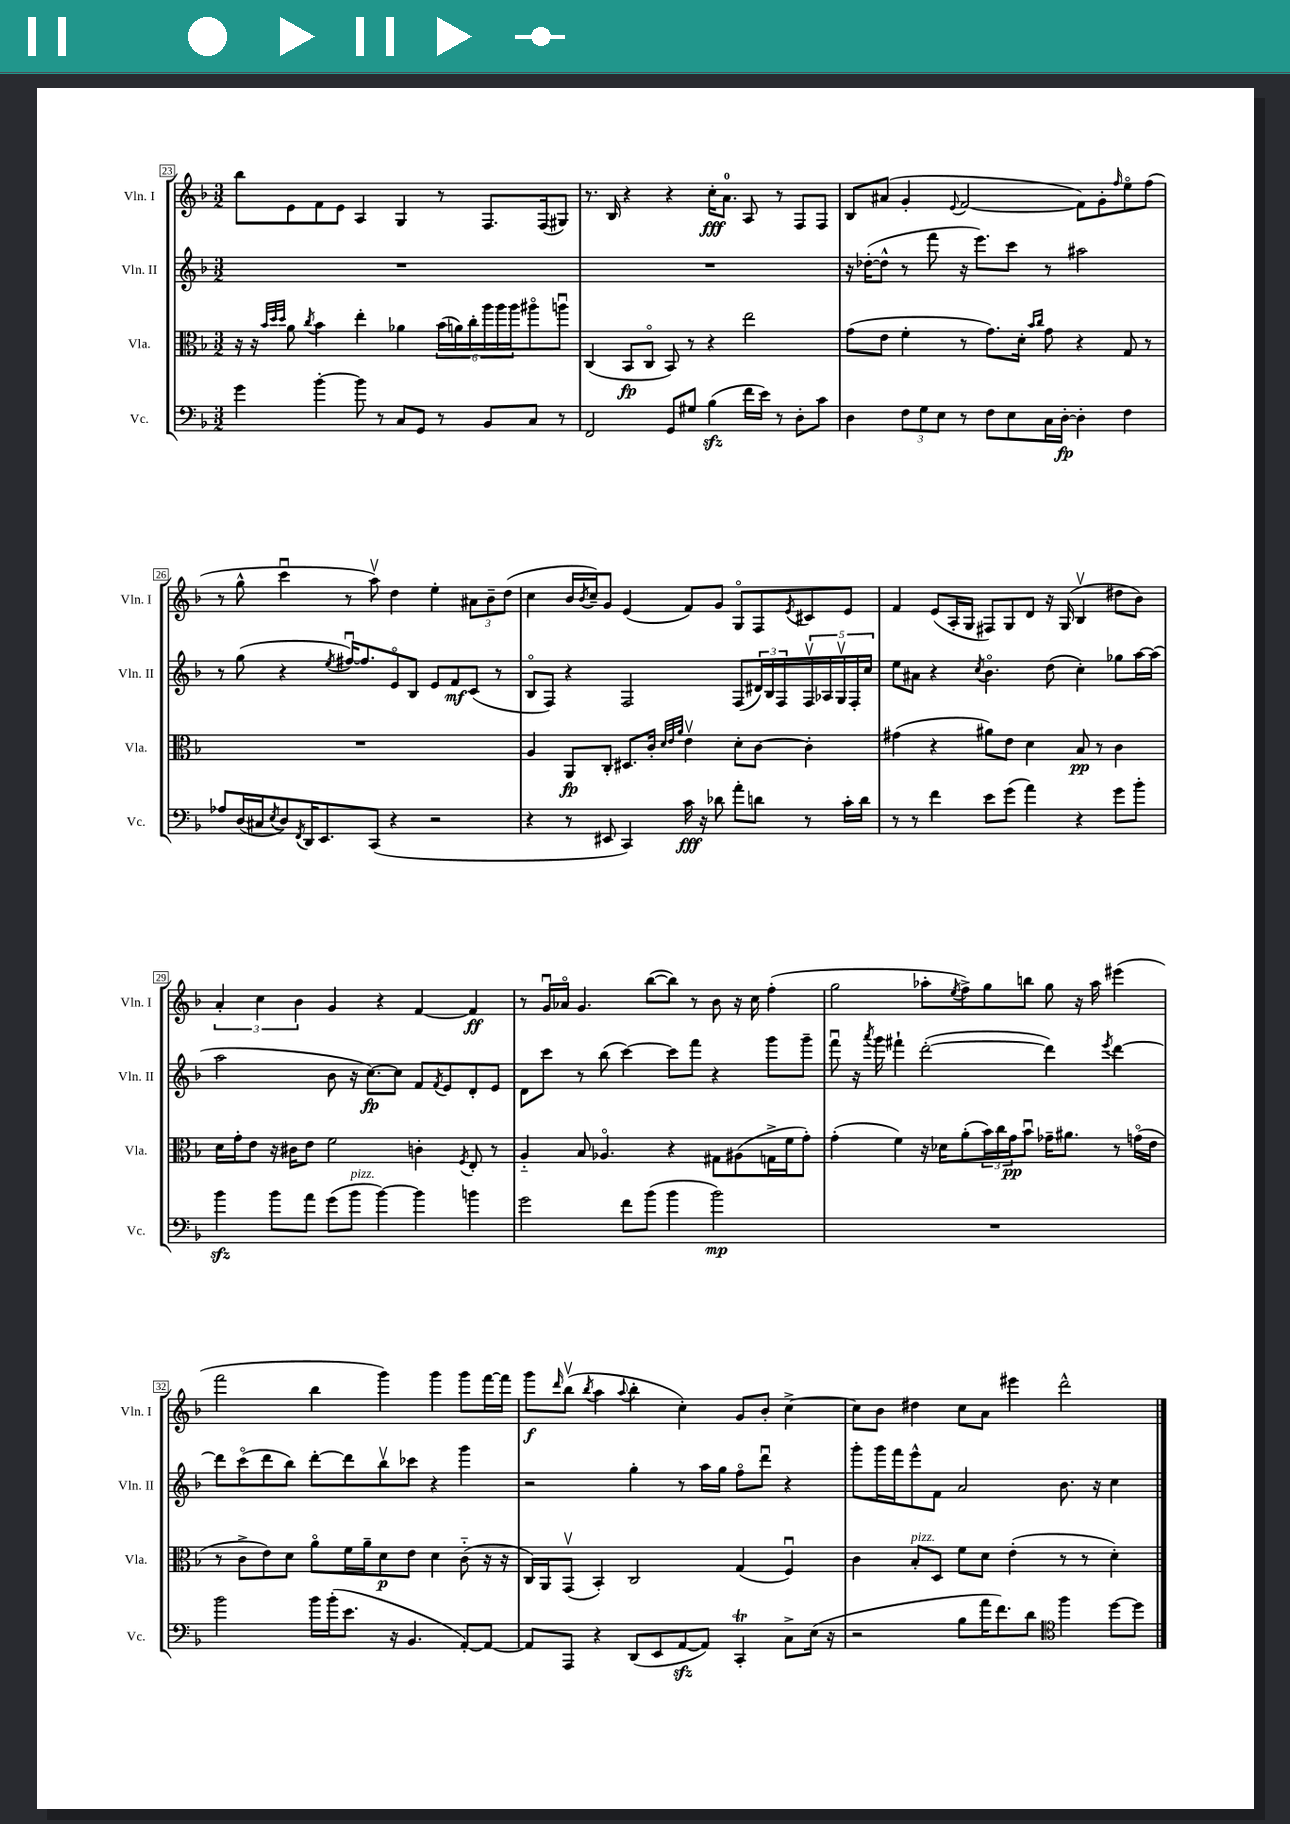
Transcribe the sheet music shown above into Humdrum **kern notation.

**kern	**dynam	**kern	**dynam	**kern	**dynam	**kern	**dynam
*part4	*part4	*part3	*part3	*part2	*part2	*part1	*part1
*staff4	*staff4	*staff3	*staff3	*staff2	*staff2	*staff1	*staff1
*I"Vc.	*	*I"Vla.	*	*I"Vln. II	*	*I"Vln. I	*
*I'Vc.	*	*I'Vla.	*	*I'Vln. II	*	*I'Vln. I	*
*clefF4	*	*clefC3	*	*clefG2	*	*clefG2	*
*k[b-]	*	*k[b-]	*	*k[b-]	*	*k[b-]	*
*M3/2	*	*M3/2	*	*M3/2	*	*M3/2	*
=23	=23	=23	=23	=23	=23	=23	=23
4g\	.	16r	.	1.r	.	8bb-\L	.
.	.	16r	.	.	.	.	.
.	.	32qqb-/LLL	.	.	.	.	.
.	.	32qqdd/	.	.	.	.	.
.	.	32qqdd/JJJ	.	.	.	.	.
.	.	8a\	.	.	.	8e\	.
.	.	8qcc/	.	.	.	.	.
[4b-'\	.	4b-\	.	.	.	8f\	.
.	.	.	.	.	.	8e\J	.
8b-\]	.	4ee'\	.	.	.	4A/	.
8r	.	.	.	.	.	.	.
8C/L	.	4a-X\	.	.	.	4G/	.
8GG/J	.	.	.	.	.	.	.
8r	.	(24b-\LL	.	.	.	8r	.
.	.	24an\)	.	.	.	.	.
.	.	24cc'\	.	.	.	.	.
8BB-/L	.	24aa\	.	.	.	8.F/L	.
.	.	24aa\	.	.	.	.	.
.	.	24aa\J	.	.	.	.	.
8C/J	.	8aa#X\	.	.	.	.	.
.	.	.	.	.	.	(16F/k	.
8r	.	8aanu\J	.	.	.	8G#X/J)	.
=24	=24	=24	=24	=24	=24	=24	=24
2FF/	.	(4C/	.	1.r	.	8.r	.
.	.	.	.	.	.	16B-/	.
.	.	8BB-/L	fp	.	.	4r	.
.	.	8C/J	.	.	.	.	.
8GG/L	.	8BB-/)	.	.	.	4r	.
8G#X/J	.	8r	.	.	.	.	.
(4B-zz\	.	4r	.	.	.	16cc'\KL	fff
.	.	.	.	.	.	8.a\J	.
16f\LL	.	2ee\	.	.	.	8A/	.
16e\JJ)	.	.	.	.	.	.	.
8r	.	.	.	.	.	8r	.
8D'\L	.	.	.	.	.	8F/L	.
8c\J	.	.	.	.	.	8F/J	.
=25	=25	=25	=25	=25	=25	=25	=25
4D\	.	(8g\L	.	16r	.	8B-/L	.
.	.	.	.	([16dd-X'\KL	.	.	.
.	.	8e\J	.	8dd-^^\J]	.	(8a#X/J	.
12F\L	.	4f'\	.	8r	.	4g'/	.
12G\	.	.	.	.	.	.	.
.	.	.	.	8fff\	.	.	.
12E\J	.	.	.	.	.	.	.
.	.	.	.	.	.	8qqe/	.
8r	.	8r	.	16r	.	[2f/	.
.	.	.	.	8.eee\L)	.	.	.
8F\L	.	8.g\L)	.	.	.	.	.
8E\	.	.	.	8ccc\J	.	.	.
.	.	16d'\Jk	.	.	.	.	.
.	.	16qqb-/LL	.	.	.	.	.
.	.	16qqcc/JJ	.	.	.	.	.
16C\L	.	8g\	.	8r	.	.	.
[16D'\JJ	fp	.	.	.	.	.	.
4D'\]	.	4r	.	2aa#X\	.	8f\L])	.
.	.	.	.	.	.	8g'\	.
.	.	.	.	.	.	16qqff/	.
4F\	.	8G/	.	.	.	8ee\	.
.	.	8r	.	.	.	(8ff\J	.
!!LO:LB:g=z
=26	=26	=26	=26	=26	=26	=26	=26
8A-X/L	.	1.r	.	8r	.	8r	.
(16D/L	.	.	.	(8gg\	.	8gg^^\	.
16C#X/J	.	.	.	.	.	.	.
8qE/	.	.	.	.	.	.	.
8D/)	.	.	.	4r	.	4cccu\	.
8qFF/	.	.	.	.	.	.	.
16DD/K	.	.	.	.	.	.	.
8.EE/	.	.	.	.	.	.	.
.	.	.	.	8qee/	.	.	.
.	.	.	.	[16ff#Xu/KL)	.	8r	.
.	.	.	.	8.ff#/]	.	.	.
(8CC/J	.	.	.	.	.	8aav\)	.
4r	.	.	.	8e/	.	4dd\	.
.	.	.	.	8B-/J	.	.	.
2r	.	.	.	8e/L	.	4ee'\	.
.	.	.	.	8f/	mf	.	.
.	.	.	.	(8c/J	.	12a#X\L	.
.	.	.	.	.	.	12b-~\	.
.	.	.	.	8r	.	.	.
.	.	.	.	.	.	(12dd\J	.
=27	=27	=27	=27	=27	=27	=27	=27
4r	.	4A/	.	8B-/L	.	4cc\	.
.	.	.	.	8F/J)	.	.	.
8r	.	8AA/L	fp	4r	.	16b-/LL	.
.	.	.	.	.	.	8qb-/	.
.	.	.	.	.	.	16cc~/J)	.
8EE#X/	.	8C'/J	.	.	.	8g/J	.
4CC/)	.	8.D#X/L	.	2F/	.	(4e/	.
.	.	16c'/Jk	.	.	.	.	.
.	.	32qqd/LLL	.	.	.	.	.
.	.	32qqe/	.	.	.	.	.
.	.	32qqa/JJJ	.	.	.	.	.
16c\	fff	4ev\	.	.	.	8f/L)	.
16r	.	.	.	.	.	.	.
8d-X\	.	.	.	.	.	8g/J	.
8a'\L	.	8d'\L	.	(8F/L	.	8G/L	.
8dn\J	.	[8c\J	.	24d#X/L)	.	8F/	.
.	.	.	.	24B-/	.	.	.
.	.	.	.	24F/	.	.	.
.	.	.	.	.	.	8qe/	.
8r	.	4c'\]	.	20Fv/	.	8c#X/	.
.	.	.	.	20A-X/	.	.	.
.	.	.	.	20Gv/	.	.	.
16c'\LL	.	.	.	.	.	8e/J	.
.	.	.	.	20F'/	.	.	.
16d\JJ	.	.	.	.	.	.	.
.	.	.	.	20cc/JJ	.	.	.
=28	=28	=28	=28	=28	=28	=28	=28
8r	.	(4g#X\	.	8ee\L	.	4f/	.
8r	.	.	.	8a#X\J	.	.	.
4f\	.	4r	.	4r	.	(8e/L	.
.	.	.	.	.	.	16A'/L	.
.	.	.	.	.	.	16G/JJ	.
.	.	.	.	8qcc/	.	.	.
8e\L	.	8a#X\L)	.	4.b-\	.	8F#X/L)	.
(8g\J	.	8e\J	.	.	.	8G/	.
4a\)	.	4d\	.	.	.	8d/J	.
.	.	.	.	(8dd\	.	16r	.
.	.	.	.	.	.	(16G/	.
4r	.	8B-/	pp	4cc'\)	.	4B-v/	.
.	.	8r	.	.	.	.	.
8g\L	.	4c\	.	8gg-X\L	.	8dd#X\L	.
8b-'\J	.	.	.	[16aa\L	.	8b-\J)	.
.	.	.	.	(16aa\JJ]	.	.	.
!!LO:LB:g=z
=29	=29	=29	=29	=29	=29	=29	=29
4b-zz\	.	16d\LL	.	2aa\	.	6a'/	.
.	.	16g'\J	.	.	.	.	.
.	.	8e\J	.	.	.	.	.
.	.	.	.	.	.	6cc\	.
8b-\L	.	16r	.	.	.	.	.
.	.	16c#X\KL	.	.	.	.	.
.	.	.	.	.	.	6b-\	.
8a\J	.	8e\J	.	.	.	.	.
(8g\L	.	2f\	.	8b-\	.	4g/	.
!LO:TX:a:i:t=pizz.	!	!	!	!	!	!	!
8b-\J	.	.	.	16r	.	.	.
.	.	.	.	[8.cc\L)	fp	.	.
[4b-\)	.	.	.	.	.	4r	.
.	.	.	.	8cc\J]	.	.	.
4b-\]	.	4cn'\	.	8f/L	.	[4f/	.
.	.	.	.	8qf/	.	.	.
.	.	.	.	8e/	.	.	.
.	.	8qF/	.	.	.	.	.
4bn\	.	8E'/	.	8d'/	.	4f/]	ff
.	.	8r	.	8e/J	.	.	.
=30	=30	=30	=30	=30	=30	=30	=30
2g\	.	4A/	.	8d\L	.	8r	.
.	.	.	.	8ccc\J	.	16gu/LL	.
.	.	.	.	.	.	16a-X/JJ	.
.	.	8B-/	.	8r	.	4.g/	.
.	.	4.A-X/	.	(8bb-\	.	.	.
8f\L	.	.	.	[4ccc\)	.	.	.
(8b-\J	.	.	.	.	.	([8bb-\L	.
4b-\	.	4r	.	8ccc\L]	.	8bb-\J])	.
.	.	.	.	8fff\J	.	8r	.
2b-\)	mp	8G#X\L	.	4r	.	8b-\	.
.	.	(8A#X\	.	.	.	16r	.
.	.	.	.	.	.	16cc\	.
.	.	16Gn^\L	.	8ggg\L	.	(4ff'\	.
.	.	16f\J	.	.	.	.	.
.	.	8g'\J)	.	8ggg~\J	.	.	.
=31	=31	=31	=31	=31	=31	=31	=31
1.r	.	(4g'\	.	8fffu\	.	2gg\	.
.	.	.	.	16r	.	.	.
.	.	.	.	8qaaa/	.	.	.
.	.	.	.	16ggg\	.	.	.
.	.	4f\)	.	4fff#X`\	.	.	.
.	.	16r	.	([2ddd'\	.	8aa-X'\L	.
.	.	16d-X\KL	.	.	.	.	.
.	.	.	.	.	.	8qee/	.
.	.	(8a'\	.	.	.	8ff^\)	.
.	.	24b-\L)	.	.	.	8gg\	.
.	.	24cc\	.	.	.	.	.
.	.	24g\J	pp	.	.	.	.
.	.	8b-u\J	.	.	.	8bbn\J	.
.	.	16g-X~\KL	.	4ddd\])	.	8gg\	.
.	.	8.a#X\J	.	.	.	.	.
.	.	.	.	.	.	16r	.
.	.	.	.	.	.	16aa-\	.
.	.	.	.	8qeee/	.	.	.
.	.	8r	.	[4ddd\	.	(4eee#X\	.
.	.	(16gn\LL	.	.	.	.	.
.	.	16e\JJ	.	.	.	.	.
!!LO:LB:g=z
=32	=32	=32	=32	=32	=32	=32	=32
2b-\	.	8r	.	8ddd\L]	.	2fff\	.
.	.	8c^\L	.	(8ccc\	.	.	.
.	.	8e\)	.	8ddd\	.	.	.
.	.	8d\J	.	8bb-\J)	.	.	.
16b-\LL	.	8a\L	.	[8ddd'\L	.	4bb-\	.
(16b-'\J	.	.	.	.	.	.	.
8.e\J	.	16f\L	.	8ddd\]	.	.	.
.	.	16a~\J	.	.	.	.	.
.	.	8d\	p	8bb-v\	.	4ggg\)	.
16r	.	.	.	.	.	.	.
4.BB-/	.	8e\J	.	8ccc-X\J	.	.	.
.	.	4d\	.	4r	.	4ggg\	.
[8AA'/L)	.	(8c\	.	4ggg\	.	8ggg\L	.
8AA/J_	.	16r	.	.	.	[16fff\L	.
.	.	16r	.	.	.	16fff\JJ]	.
=33	=33	=33	=33	=33	=33	=33	=33
8AA/L]	.	16C/LL)	.	2r	.	8ggg\L	f
.	.	16AA/J	.	.	.	.	.
.	.	.	.	.	.	16qqddd/	.
8AAA/J	.	(8GGv/J	.	.	.	(8bb-v\J	.
.	.	.	.	.	.	8qbb-/	.
4r	.	4BB-'/)	.	.	.	4aa\	.
.	.	.	.	.	.	8qqaa/	.
(8DD/L	.	2C/	.	4gg'\	.	4bb-'\	.
8EE/	.	.	.	.	.	.	.
[8AAzz/	.	.	.	8r	.	4cc'\)	.
8AA/J])	.	.	.	16aa\LL	.	.	.
.	.	.	.	16gg\JJ	.	.	.
4CCT'/	.	(4G/	.	8ff\L	.	8g/L	.
.	.	.	.	8dddu\J	.	8b-'/J	.
8C^\L	.	4Fu/)	.	4r	.	[4cc^\	.
(16E\Jk	.	.	.	.	.	.	.
16r	.	.	.	.	.	.	.
=34	=34	=34	=34	=34	=34	=34	=34
2r	.	4c\	.	8ggg'\L	.	8cc\L]	.
.	.	.	.	16ggg\L	.	8b-\J	.
.	.	.	.	16fff\J	.	.	.
!	!	!LO:TX:a:i:t=pizz.	!	!	!	!	!
.	.	8B-'/L	.	8eee^^\	.	4dd#X\	.
.	.	8D/J	.	8f\J	.	.	.
8B-\L	.	8f\L	.	2a/	.	8cc\L	.
16a\K	.	8d\J	.	.	.	8a\J	.
8.f\)	.	.	.	.	.	.	.
.	.	(4e'\	.	.	.	4eee#X\	.
8d\J	.	.	.	.	.	.	.
*clefC4	*	*	*	*	*	*	*
4ff\	.	8r	.	8.b-\	.	2ddd^^\	.
.	.	8r	.	.	.	.	.
.	.	.	.	16r	.	.	.
[8dd\L	.	4d'\)	.	4cc\	.	.	.
8dd\J]	.	.	.	.	.	.	.
==	==	==	==	==	==	==	==
*-	*-	*-	*-	*-	*-	*-	*-
